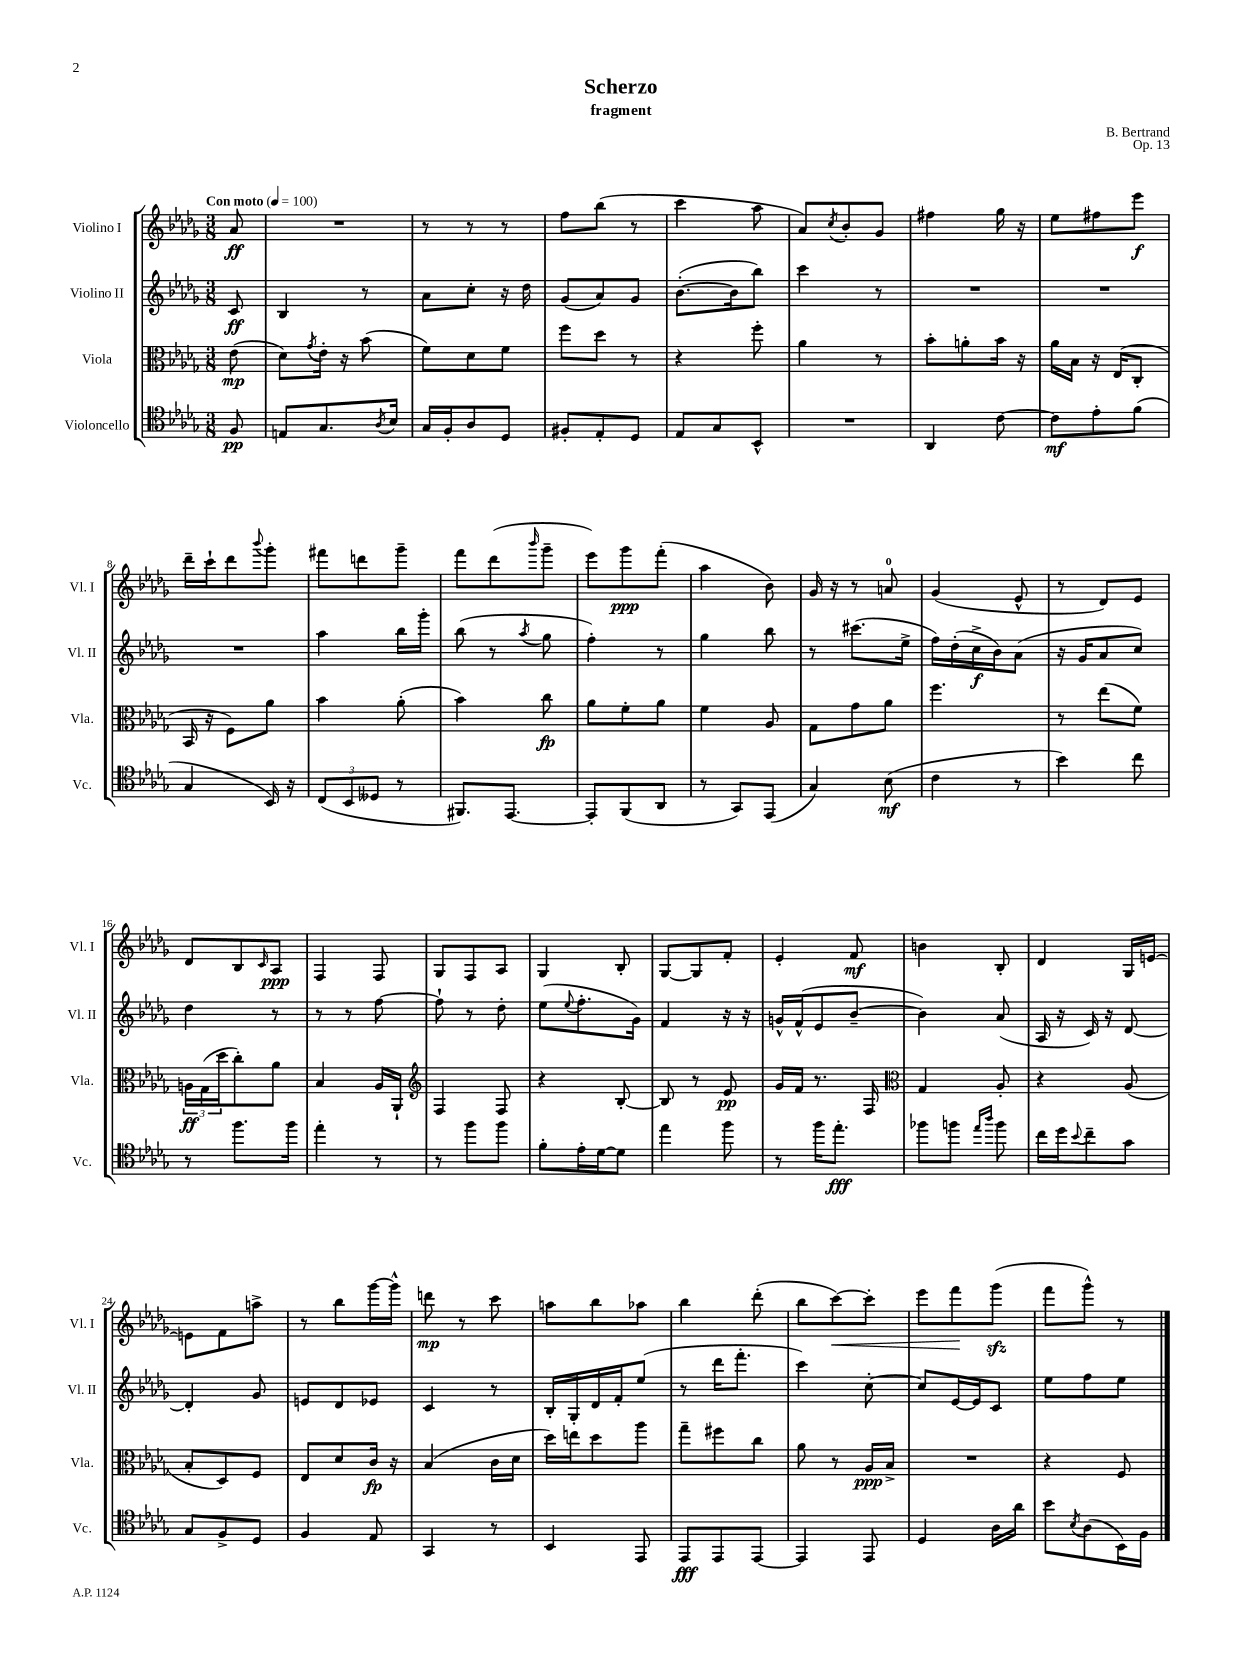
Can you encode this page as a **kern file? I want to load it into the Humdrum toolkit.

**kern	**kern	**kern	**kern
*staff4	*staff3	*staff2	*staff1
*clefC4	*clefC3	*clefG2	*clefG2
*k[b-e-a-d-g-]	*k[b-e-a-d-g-]	*k[b-e-a-d-g-]	*k[b-e-a-d-g-]
*M3/8	*M3/8	*M3/8	*M3/8
*MM100	*MM100	*MM100	*MM100
8F/	(8e-\	8c/	8a-/
=	=	=	=
8E/L	8d-\L)	4B-/	4.r
.	8qg-/	.	.
8.G-/	16e-'\Jk	.	.
.	16r	.	.
.	(8b-\	8r	.
8qA-/	.	.	.
16B-/Jk	.	.	.
=	=	=	=
16G-/LL	8f\L)	8a-\L	8r
16F'/J	.	.	.
8A-/	8d-\	8cc'\J	8r
8D-/J	8f\J	16r	8r
.	.	16dd-\	.
=	=	=	=
8F#'/L	8ff\L	(8g-/L	8ff\L
8E-'/	8dd-\J	8a-/)	(8bb-\J
8D-/J	8r	8g-/J	8r
=	=	=	=
8E-/L	4r	([8.b-'\L	4ccc\
8G-/	.	.	.
.	.	16b-\]k	.
8BB-^^/J	8ff'\	8bb-\J)	8aa-\
=	=	=	=
4.r	4a-\	4ccc\	8a-/L)
.	.	.	8qcc/
.	.	.	8b-'/
.	8r	8r	8g-/J
=	=	=	=
4AA-/	8b-'\L	4.r	4ff#\
.	8a'\	.	.
[8c\	16b-\Jk	.	16gg-\
.	16r	.	16r
=	=	=	=
8c\]L	16a-\LL	4.r	8ee-\L
.	16B-\JJ	.	.
8e-'\	16r	.	8ff#\
.	(16E-/LK	.	.
(8f\J	8C'/J	.	8eee-\J
=	=	=	=
4G-/	16BB-/	4.r	16ddd-~\LL
.	16r	.	16ccc`\J
.	8F\L)	.	8ddd-\
.	.	.	8qqbbb-/
16BB-/)	8a-\J	.	8ggg-'\J
16r	.	.	.
=	=	=	=
(12C/L	4b-\	4aa-\	8fff#\L
12BB-/	.	.	.
.	.	.	8ddd\
12D--/J	.	.	.
8r	(8a-'\	16bb-\LL	8ggg-~\J
.	.	16ggg-'\JJ	.
=	=	=	=
8.FF#/L)	4b-\)	(8bb-\	8fff\L
.	.	8r	(8ddd-\
[8.EE-/J	.	.	.
.	.	8qaa-/	16qqbbb-/
.	8cc\	8gg-\	8ggg-~\J
=	=	=	=
8EE-'/]L	8a-\L	4ff'\)	8eee-\L)
(8FF/	8f'\	.	8ggg-\
8AA-/J	8a-\J	8r	(8fff'\J
=	=	=	=
8r	4f\	4gg-\	4aa-\
8GG-/L)	.	.	.
(8EE-/J	8A-/	8bb-\	8b-\)
=	=	=	=
4G-/)	8G-\L	8r	16g-/
.	.	.	16r
.	8g-\	(8.ccc#\L	8r
(8B-\	8a-\J	.	8a/
.	.	16ee-^\Jk	.
=	=	=	=
4c\	4.ff\	16ff\LL)	(4g-/
.	.	(16dd-'\	.
.	.	16cc^\	.
.	.	16b-\J)	.
8r	.	(8a-\J	8e-^^/
=	=	=	=
4b-\)	8r	16r	8r
.	.	16g-/LK	.
.	(8ee-\L	8a-/	8d-/L)
8cc\	8f\J)	8cc/J)	8e-/J
=	=	=	=
8r	24A\LL	4dd-\	8d-/L
.	(24G-\	.	.
.	24dd-\J	.	.
8.ff\L	8cc'\)	.	8B-/
.	.	.	16qqc/
.	8a-\J	8r	8A-/J
16ff\Jk	.	.	.
=	=	=	=
4ee-'\	4B-/	8r	4F/
.	.	8r	.
8r	16A-/LL	[8ff\	8F/
.	16AA-`/JJ	.	.
=	=	=	=
*	*clefG2	*	*
8r	4F/	8ff`\]	8G-/L
8ff\L	.	8r	8F/
8ff\J	8F/	8dd-'\	8A-/J
=	=	=	=
8f'\L	4r	(8ee-\L	4G-/
.	.	8qqee-/	.
16e-'\L	.	8.ff'\	.
[16d-\J	.	.	.
8d-\]J	[8B-'/	.	8B-'/
.	.	16g-\Jk)	.
=	=	=	=
4ee-\	8B-/]	4f/	[8G-/L
.	8r	.	8G-/]
8ff\	8e-/	16r	8f'/J
.	.	16r	.
=	=	=	=
8r	16g-/LL	16g^^/LL	4e-'/
.	16f/JJ	(16f^^/J	.
16ff\LK	8.r	8e-/	.
8.ee-'\J	.	.	.
.	.	[8b-~/J	8f/
.	16F/	.	.
=	=	=	=
*	*clefC3	*	*
8ff-\L	4G-/	4b-\])	4b\
8ff\J	.	.	.
16qqee-/LL	.	.	.
16qqaa-/JJ	.	.	.
8ff\	8A-'/	(8a-/	8B-'/
=	=	=	=
16cc\LL	4r	16A-/	4d-/
16dd-\J	.	16r	.
8qqb-/	.	.	.
8cc~\	.	16c/)	.
.	.	16r	.
8g-\J	(8A-/	[8d-/	16G-/LL
.	.	.	[16e/JJ
=	=	=	=
8G-/L	8B-'/L	4d-'/]	8e\]L
8F^/	8D-/)	.	8f\
8D-/J	8F/J	8g-/	8aa^\J
=	=	=	=
4F/	8E-/L	8e/L	8r
.	8d-/	8d-/	8bb-\L
8E-/	16c/Jk	8e-/J	[16ggg-\L
.	16r	.	16ggg-^^\]JJ
=	=	=	=
4GG-/	(4B-/	4c/	8ddd\
.	.	.	8r
8r	16c\LL	8r	8ccc\
.	16d-\JJ	.	.
=	=	=	=
4BB-/	16dd-\LL)	16B-'/LL	8aa\L
.	16ee\J	16G-'/	.
.	8dd-\	16d-/	8bb-\
.	.	16f'/J	.
8EE-/	8aa-\J	(8ee-/J	8aa-\J
=	=	=	=
8EE-/L	8gg-~\L	8r	4bb-\
8EE-/	8ff#\	16ddd-\LK	.
.	.	8.fff'\J	.
[8EE-/J	8cc\J	.	(8ddd-'\
=	=	=	=
4EE-/]	8a-\	4ccc\)	8bb-\L
.	8r	.	[8ccc\)
8EE-/	16A-/LL	[8cc'\	8ccc'\]J
.	16B-^/JJ	.	.
=	=	=	=
4D-/	4.r	8cc/]L	8eee-\L
.	.	[16e-/L	8fff\
.	.	16e-/]J	.
16A-\LL	.	8c/J	(8ggg-\J
16a-\JJ	.	.	.
=	=	=	=
8b-\L	4r	8ee-\L	8fff\L
8qB-/	.	.	.
(8A-\	.	8ff\	8ggg-^^\J)
16BB-\L)	8F/	8ee-\J	8r
16F\JJ	.	.	.
==	==	==	==
*-	*-	*-	*-
